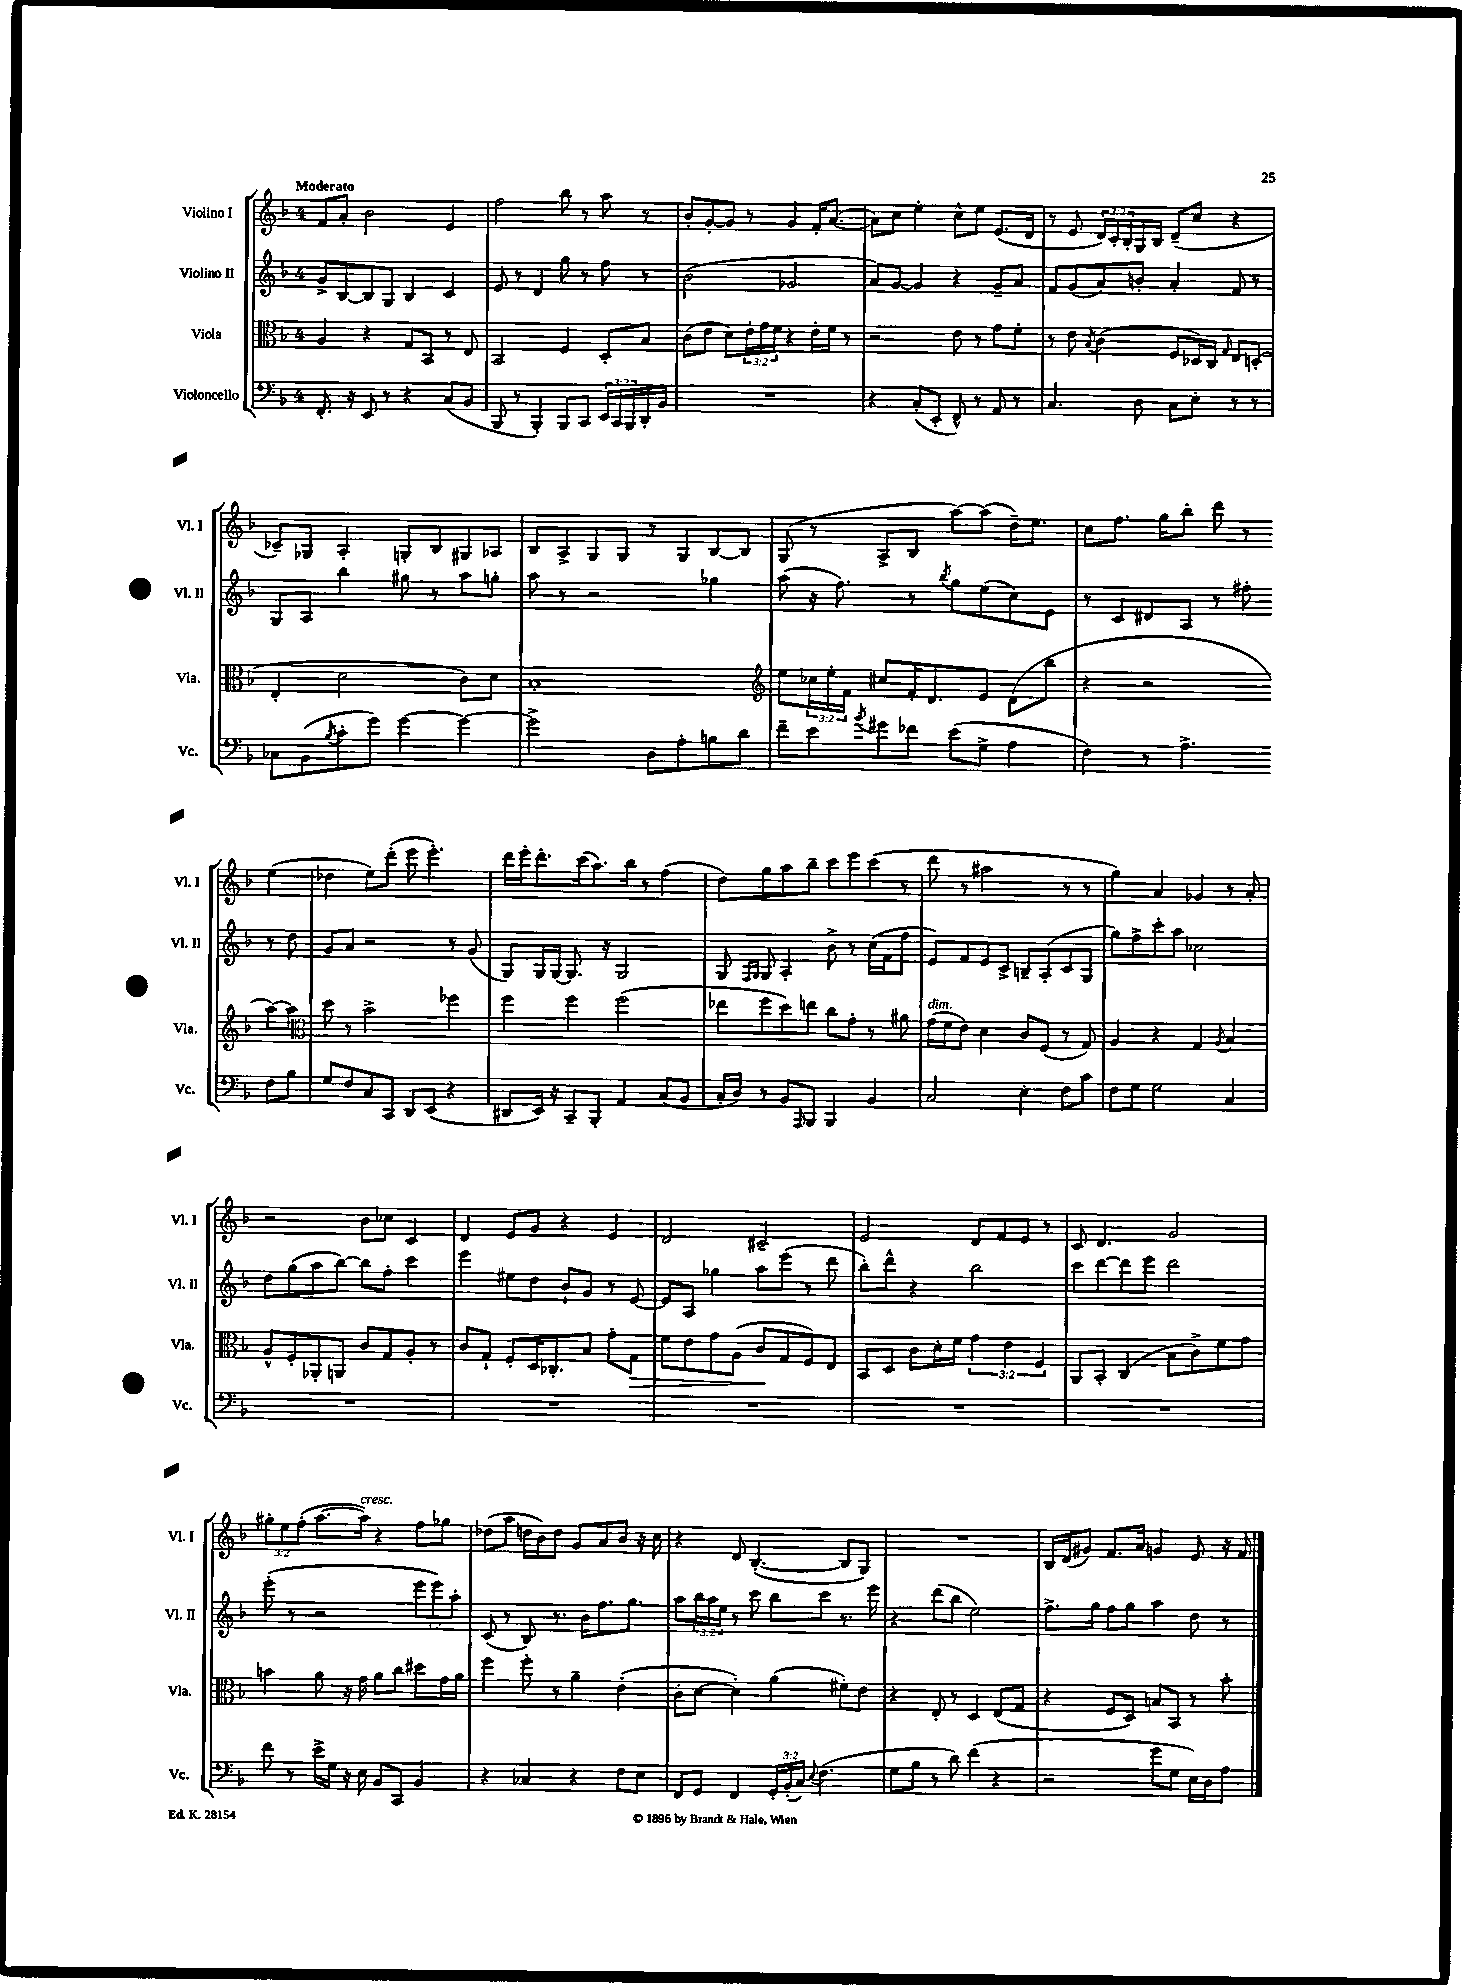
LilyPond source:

<<
\new StaffGroup <<
\new Staff = "s0" \with { instrumentName = "Violino I" shortInstrumentName = "Vl. I" } {
    \clef treble \key f \major \once \override Staff.TimeSignature.style = #'single-digit \time 4/4 \override Staff.TupletNumber.text = #tuplet-number::calc-fraction-text \tempo "Moderato"
    f'8 a'8-. bes'2 e'4 |
    f''2 bes''8 r8 a''8 r8 |
    bes'8-. g'8~-. g'8 r8 g'4 f'16-. a'8.~( |
    a'8) c''8 e''4-. c''8-^ e''8 e'8.( d'16 |
    r8 e'8 \tuplet 3/2 { d'16) c'16-. bes16-. } g16 bes16 d'8--( c''8 r4 |
    ces'8--) ges8 a4-. g8-. bes8 gis8 aes8 |
    bes8 a8-> g8 g8 r8 g8 bes8~ bes8 |
    g8( r8 a8-> bes8 a''8~) a''8( d''16--) e''8. |
    c''8 f''8. g''16 bes''8-. d'''8 r8 e''4( |
    des''4 e''8) d'''8-.( e'''8 e'''4.-.) |
    d'''16 e'''16-. d'''8.-. c'''16( a''8.) bes''16 r8 f''4( |
    d''8) g''8 a''8 bes''8-- c'''8 e'''8 c'''8( r8 |
    d'''8 r8 ais''2 r8 r8 |
    g''4) a'4 ges'4 r8 a'8-. |
    r2 bes'8 ces''8 c'4 |
    d'4 e'8 g'8 r4 e'4 |
    d'2 cis'2-- |
    e'2 d'8 f'8 e'8 r8 |
    c'8 d'4. g'2 |
    \tuplet 3/2 { gis''8-. e''8 f''8-.( } a''8.~ a''16^\markup { \italic "cresc." }) r4 f''8 ges''8 |
    des''8( a''8 d''16 bes'16) d''8 g'8 a'8 bes'8 r16 c''16 |
    r4 d'8 bes4.~-.( bes8 g8) |
    R1 |
    bes16 d'16( gis'8) f'8. a'16 g'4 e'8 r16 f'16 \bar "|." |
}
\new Staff = "s1" \with { instrumentName = "Violino II" shortInstrumentName = "Vl. II" } {
    \clef treble \key f \major \once \override Staff.TimeSignature.style = #'single-digit \time 4/4 \override Staff.TupletNumber.text = #tuplet-number::calc-fraction-text
    g'8-> bes8~ bes8 g8 bes4 c'4 |
    e'8 r8 d'4 g''8 r8 f''8 r8 |
    bes'2( ges'2 |
    a'8) g'8~ g'4 r4 g'8-- a'8 |
    f'8 g'8( a'8) b'8-. a'4-. f'8 r8 |
    g8 a8 bes''4 gis''8 r8 a''8 g''8-. |
    a''8 r8 r2 ges''4 |
    a''8( r16 f''8.) r8 \acciaccatura { bes''8 } g''8 e''8( c''8) e'8 |
    r8 c'8 dis'8 a8 r8 fis''8-. r8 d''8 |
    g'8 a'8 r2 r8 g'8( |
    g8) g16 g16~ g8. r16 g2 |
    g8 \grace { f16 g16 } g8 a4-. bes'8-> r8 c''16( f'16 f''8 |
    e'8) f'8 e'8 c'8-> b8-- a8-.( c'8 g8 |
    g''8) f''8-> c'''8-. a''8 ces''2 |
    d''8 g''8( a''8 bes''8~) bes''8 f''8-. c'''4 |
    e'''4 eis''8 d''8 bes'8-! g'8 r8 e'8~ |
    e'8 a8 ges''4 a''8 e'''8( r8 d'''8 |
    bes''8-.) d'''8-^ r4 bes''2 |
    c'''8 d'''8~ d'''8 e'''8 d'''2 |
    e'''8-.( r8 r2 \tuplet 3/2 { e'''8 e'''8) a''8-. } |
    c'8( r8 bes8) r8. bes'16 f''8. g''8. |
    a''8 \tuplet 3/2 { bes''16 a''16 e''16 } r8 c'''8 bes''8 c'''8 r8. e'''16 |
    r4 d'''8( bes''8 e''2) |
    f''8.-> g''16 f''8 g''8 a''4 d''8 r8 \bar "|." |
}
\new Staff = "s2" \with { instrumentName = "Viola" shortInstrumentName = "Vla." } {
    \clef alto \key f \major \once \override Staff.TimeSignature.style = #'single-digit \time 4/4 \override Staff.TupletNumber.text = #tuplet-number::calc-fraction-text
    a4 r4 g8 bes,8 r8 e8 |
    bes,2 f4 d8-. bes8 |
    c'8( e'8 d'8) \tuplet 3/2 { e'16-. g'16 f'16 } r4 e'16-. f'16 r8 |
    r2 e'8 r8 g'8 f'8-. |
    r8 e'8 \acciaccatura { bes8 } c'4( f8 des16) c16 \grace { g16 } e8 d8-.( |
    e4-. d'2 c'8) d'8 |
    bes1-. |
    \clef treble e''8 \tuplet 3/2 { ces''16 e''16-. f'16 } cis''8 f'16-. d'8. e'8 d'8( bes''8 |
    r4 r2 a''8~) a''8 |
    \clef alto d''8 r8 bes'2-> fes''4 |
    f''4 f''4 f''2( |
    ees''8 f''8 d''8) e''8 c''8 g'8-. r8 ais'8 |
    g'16^\markup { \italic "dim." }( f'16 e'8) d'4 c'8 f8( r8 g8) |
    a4 r4 g4 \acciaccatura { a8 } bes4 |
    a8-^ f8-. aes,8-. a,8 c'8 g8 a8-. r8 |
    c'8 g8-! f8-. d16 ces8.-. bes8 g'8-. g8\> |
    f'8 e'8 g'8 a8( c'8\! g8 f8) e8 |
    bes,8 d8 c'8 d'16-. f'16 \tuplet 3/2 { g'4 e'4 f4 } |
    a,8 bes,8-. c4( bes8 c'8->) f'8 g'8 |
    b'4 a'8 r16 g'16 a'8 c''8 dis''8 g'16 a'16 |
    f''4 f''8-. r8 a'4-- e'4-.( |
    c'8-. d'8~ d'4-.) a'4( fis'8-.) e'8 |
    r4 e8-. r8 d4 e8( g8 |
    r4 f8 d8) b8 bes,8 r8 bes'8-. \bar "|." |
}
\new Staff = "s3" \with { instrumentName = "Violoncello" shortInstrumentName = "Vc." } {
    \clef bass \key f \major \once \override Staff.TimeSignature.style = #'single-digit \time 4/4 \override Staff.TupletNumber.text = #tuplet-number::calc-fraction-text
    f,8.-. r16 e,8 r8 r4 c8( bes,8 |
    bes,,8 r8 bes,,4-.) bes,,8 c,8 \tuplet 3/2 { e,16 c,16 bes,,16 } d,16-. bes,16 |
    R1 |
    r4 c8-.( e,8-. f,8-^) r8 a,8 r8 |
    c4. d8 c8 e8-. r8 r8 |
    ces8 bes,8( \acciaccatura { bes8 } c'8-. g'8) g'4~ g'4~ |
    g'2-> d8 a8-. b8 d'8 |
    f'8-- e'8 \acciaccatura { bes'8 } gis'8 fes'8 e'8( g8-> a4 |
    f4) r8 a4.-> f8 bes8 |
    g8 f8 c8 c,8 d,8 e,8( r4 |
    dis,8 e,16) r16 c,8-- bes,,8-. a,4 c8( bes,8 |
    c16-. d16) r8 bes,8 \grace { a,,16 } bes,,8 bes,,4 bes,4 |
    c2 e4-. f8 c'8 |
    f8 g8 g2 c4 |
    R1 |
    R1 |
    R1 |
    R1 |
    R1 |
    f'8 r8 e'16-> g16 r16 e16 bes,8 c,8 bes,4 |
    r4 ces4 r4 f8 e8 |
    f,8 g,8 f,4 \tuplet 3/2 { g,16-. bes,16-.( c16) } \appoggiatura { e8 } f4.( |
    g8 bes8 r8 d'8) f'4( r4 |
    r2 g'8 g8 e16) d16 a8 \bar "|." |
}
>>
>>
\layout { \context { \Score \remove "Bar_number_engraver" } }
